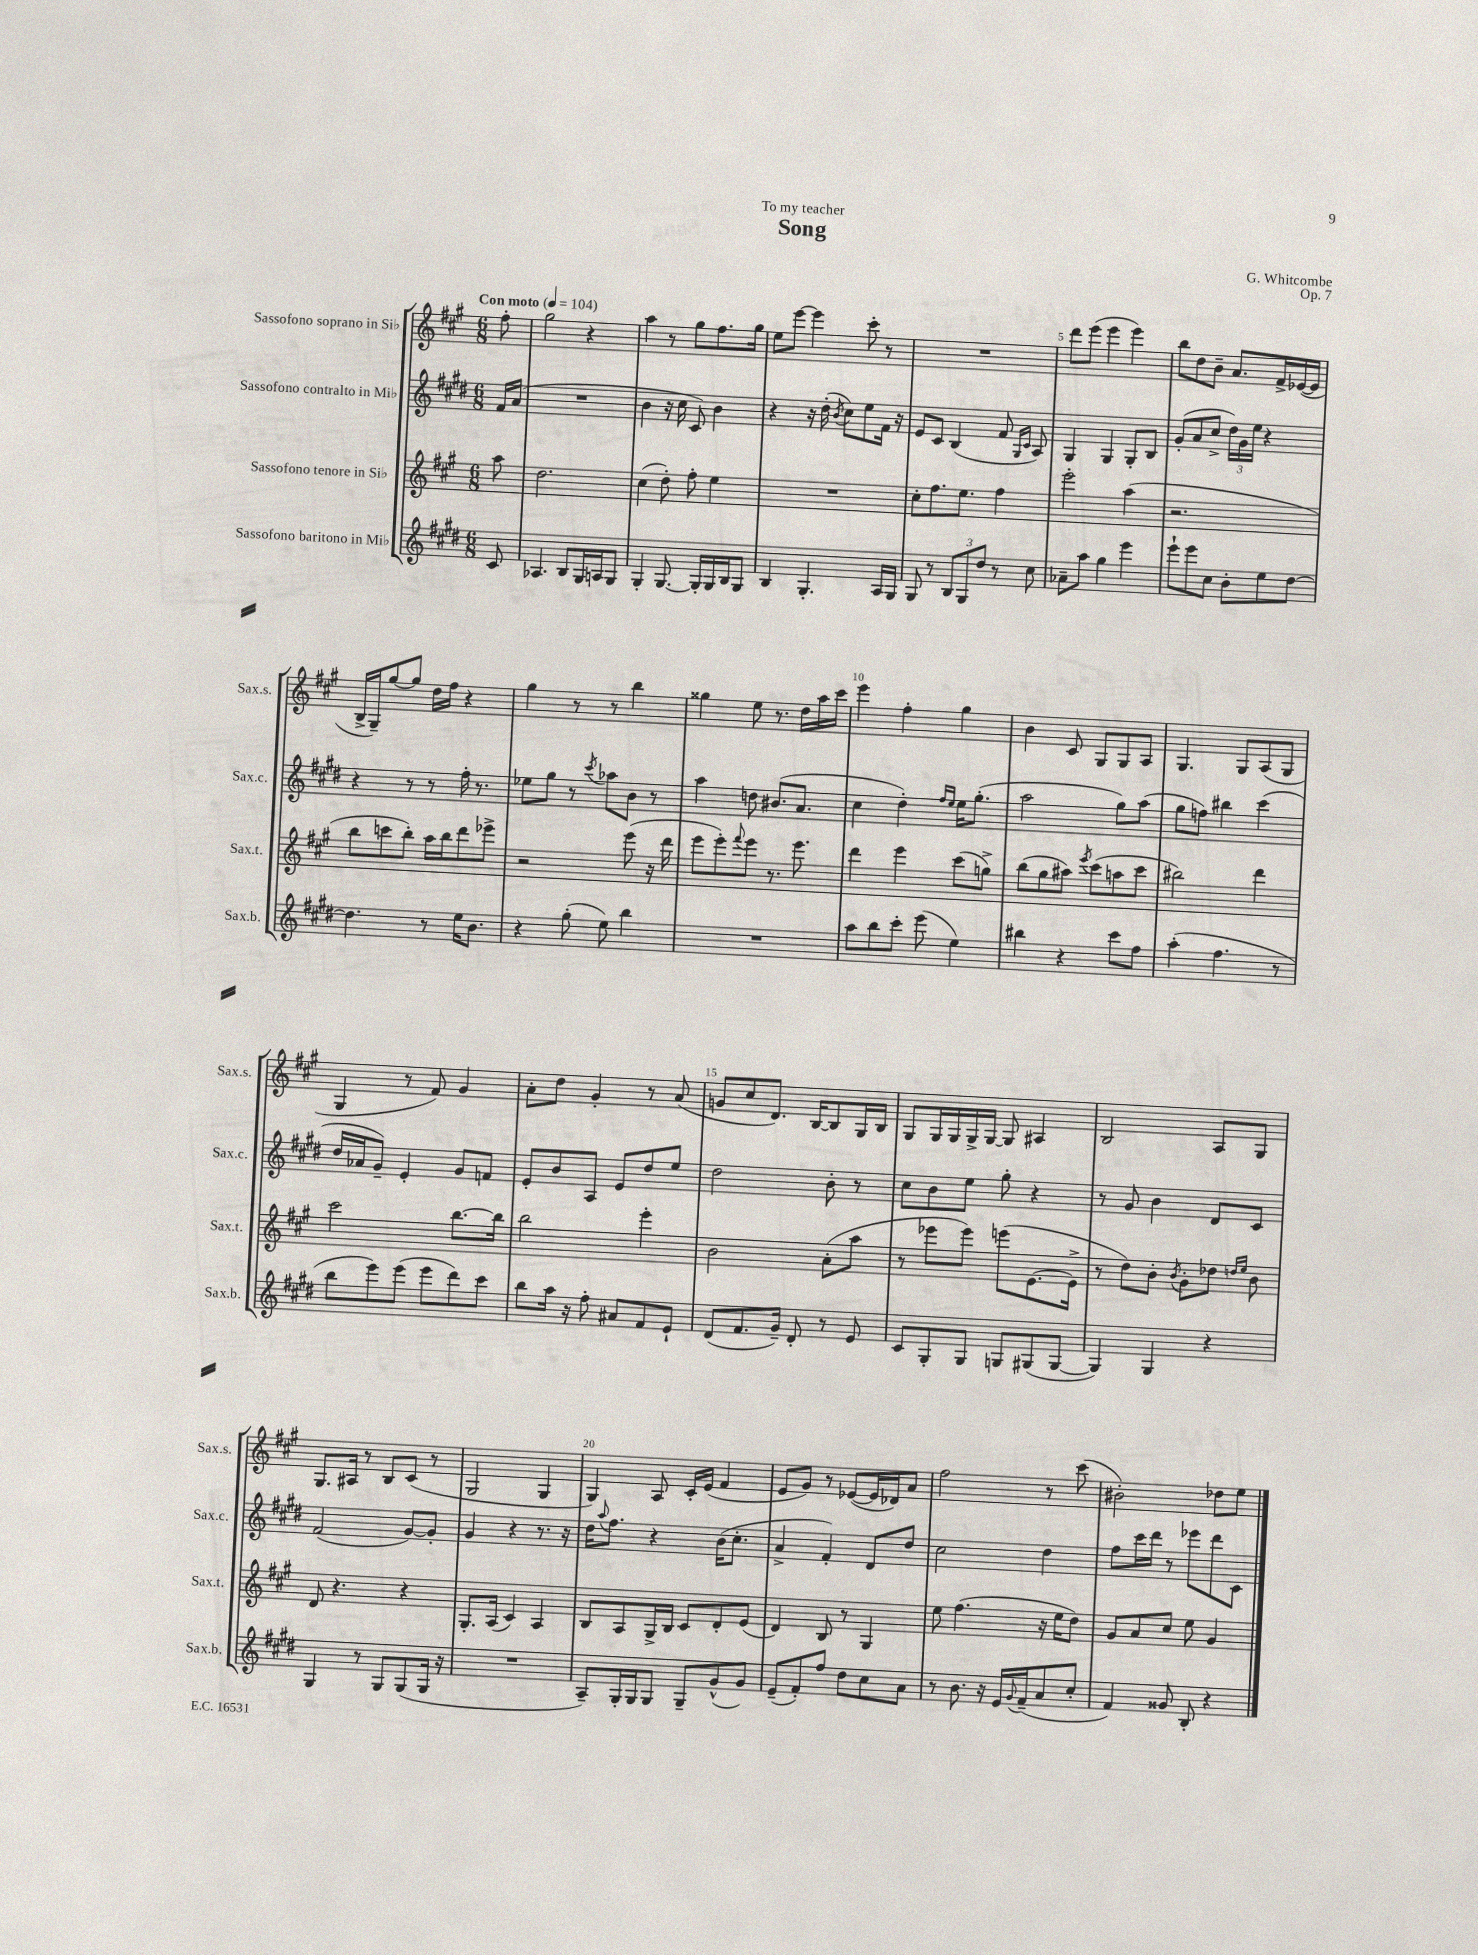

**kern	**kern	**kern	**kern
*part4	*part3	*part2	*part1
*staff4	*staff3	*staff2	*staff1
*I"Sassofono baritono in Mi♭	*I"Sassofono tenore in Si♭	*I"Sassofono contralto in Mi♭	*I"Sassofono soprano in Si♭
*I'Sax.b.	*I'Sax.t.	*I'Sax.c.	*I'Sax.s.
*clefG2	*clefG2	*clefG2	*clefG2
*k[f#c#g#d#]	*k[f#c#g#]	*k[f#c#g#d#]	*k[f#c#g#]
*M6/8	*M6/8	*M6/8	*M6/8
*MM104	*MM104	*MM104	*MM104
=	=	=	=
!	!	!	!LO:TX:a:B:t=Con moto
8c#/	8aa\	16f#/LL	8ff#'\
.	.	(16a/JJ	.
=1	=1	=1	=1
4.A-X/	2.dd\	2.r	2gg#\
8B/L	.	.	.
16G#/L	.	.	4r
16An/J	.	.	.
8G#/J	.	.	.
=2	=2	=2	=2
4G#'/	(4cc#\	4b\	4aa\
[8.G#/	8dd'\)	16r	8r
.	.	16cc#\	.
.	8ff#'\	8c#/)	8gg#\L
16G#'/LL]	.	.	.
16G#/	4ee\	4b\	8.ff#\
16B/J	.	.	.
8G#/J	.	.	.
.	.	.	16gg#\Jk
=3	=3	=3	=3
4B/	2.r	4r	8ee\L
.	.	.	[8eee\J
4.G#'/	.	16r	4eee\]
.	.	(16dd#'\	.
.	.	8qb/	.
.	.	8cc#\L)	.
.	.	8ee\	8ccc#'\
16A/LL	.	16f#\Jk	8r
16G#/JJ	.	16r	.
=4	=4	=4	=4
8G#/	8cc#'\L	8e/L	2.r
8r	8.ff#\	8c#/J	.
12B/L	.	(4B/	.
.	8.ee\J	.	.
12G#/	.	.	.
12dd#/J	.	.	.
8r	4ff#\	8f#/	.
.	.	16qqG#/LL	.
.	.	16qqc#/JJ	.
8cc#\	.	8A/)	.
=5	=5	=5	=5
8a-X~\L	2eee'\	4G#/	8ddd\L
8aa\J	.	.	(8eee\J
4gg#\	.	4G#/	4eee\
4eee\	(4aa\	8G#'/L	4eee\)
.	.	8B/J	.
=6	=6	=6	=6
8eee`\L	2.r	(8g#'/L	8bb\L
8eee\	.	8a/	8dd\
8cc#\J	.	8cc#^/J	8b~\J
8b'\L	.	24dd#\LL)	8.a/L
.	.	24g#\	.
.	.	24ee\JJ	.
8ee\	.	4r	.
.	.	.	16f#^/L
[8dd#\J	.	.	([16e-X/
.	.	.	16e-/JJ]
!!LO:LB:g=z
=7	=7	=7	=7
4.dd#\]	8bb\L	4r	16B^/LL
.	.	.	16G#~/J)
.	8cccn\	.	[8gg#/
.	8bb'\J)	8r	8gg#/J]
8r	16aa\LL	8r	16dd\LL
.	16bb\J	.	16ff#\JJ
16ee\KL	8ddd\	16ff#'\	4r
8.b\J	.	8.r	.
.	8eee-X^\J	.	.
=8	=8	=8	=8
4r	2r	8ee-X\L	4gg#\
.	.	8gg#\J	.
(8gg#'\	.	8r	8r
.	.	8qccc#/	.
8ee\)	.	8aa-X\L	8r
4bb\	(8eee\	8b\J	4bb\
.	16r	8r	.
.	16ddd\	.	.
=9	=9	=9	=9
2.r	8eee\L	4aa\	4gg##X\
.	8eee'\)	.	.
.	8qqfff#/	.	.
.	8eee\J	8ddn\	8ee\
.	8.r	(8.b#X/L	8.r
.	8.eee\	8.a/J	16dd\LL
.	.	.	16aa\
.	.	.	16ccc#\JJ
=10	=10	=10	=10
8aa\L	4ddd\	4cc#\	4eee\
8bb\	.	.	.
8ccc#'\J	4eee\	4dd#'\)	4ff#'\
(8eee\	.	.	.
.	.	16qqff#/LL	.
.	.	16qqee/JJ	.
4ee\)	(8ccc#\L	16ee\KL	4gg#\
.	.	(8.gg#'\J	.
.	8ggn^\J)	.	.
=11	=11	=11	=11
4bb#X\	(8bb\L	2aa\	4b\
.	8gg#\	.	.
4r	8aa#X\J)	.	8c#/
.	8qeee/	.	.
.	(8ccc#\L	.	8G#/L
8ccc#\L	8aan\	8gg#\L)	8G#/
8ff#\J	8ccc#\J	(8aa\J	8A/J
=12	=12	=12	=12
(4aa'\	2bb#X\)	8gg#\L	4.G#/
.	.	8ffn\J)	.
4.ff#\	.	4bb#X\	.
.	.	.	8G#/L
.	4ddd\	(4ccc#\	(8A/
8r	.	.	8G#/J
!!LO:LB:g=z
=13	=13	=13	=13
8bb\L	2ccc#\	16dd#/LL	4G#/
.	.	16a-X/J	.
8eee\)	.	8g#~/J)	.
(8eee\J	.	4e'/	8r
8eee\L	.	.	8f#/)
8ddd#\)	[8.bb\L	8g#/L	4g#/
8ccc#\J	.	8fn/J	.
.	16bb\Jk]	.	.
=14	=14	=14	=14
8bb\L	2bb\	8e'/L	8a'\L
16aa\Jk	.	8b/	8dd\J
16r	.	.	.
8ff#'\	.	8A/J	4g#'/
8a#X/L	.	8e/L	.
8f#/	4eee'\	8dd#/	8r
8e`/J	.	8ee/J	(8a/
=15	=15	=15	=15
(8d#/L	2b\	2dd#\	8gn/L
8.f#/	.	.	8cc#/
.	.	.	8.d/J)
16g#~/Jk)	.	.	.
8d#'/	.	.	.
.	.	.	[16B/KL
8r	(8a'\L	8b'\	8B/]
8e/	8aa\J	8r	16G#/L
.	.	.	16B/JJ
=16	=16	=16	=16
8c#/L	8r	8cc#\L	8G#/L
8G#'/	8eee-X\L	8b\	16G#/L
.	.	.	16G#/
8G#/J	8eee-\J)	8ee\J	16G#^/
.	.	.	[16G#/JJ
8Gn/L	(8eeen\L	8gg#'\	8G#/]
(8G#X/	[8.e\	4r	4A#X/
[8G#/J	.	.	.
.	16e^\Jk]	.	.
=17	=17	=17	=17
4G#/])	8r	8r	2B/
.	8dd\L)	8g#/	.
4G#/	8b'\J	4b\	.
.	8qb/	.	.
.	8g#'\L	.	.
4r	8dd-X\J	8d#/L	8A/L
.	16qqddn/LL	.	.
.	16qqee/JJ	.	.
.	8b\	8c#/J	8G#/J
!!LO:LB:g=z
=18	=18	=18	=18
4G#/	8d/	(2f#/	8.G#/L
.	4.r	.	.
.	.	.	16A#X/Jk
8r	.	.	8r
8G#/L	.	.	8B/L
(8G#/	4r	[8g#/L)	(8c#/J
16G#/Jk	.	8g#'/J]	8r
16r	.	.	.
=19	=19	=19	=19
2.r	8.G#'/L	4g#/	2G#/
.	(16A/Jk	.	.
.	4c#/)	4r	.
.	4A/	8.r	4G#/
.	.	16r	.
=20	=20	=20	=20
8A~/L)	8B/L	16dd#\KL	4G#/)
.	.	8qqaa/	.
.	.	8.ff#\J	.
16G#'/L	8A/	.	.
16G#/J	.	.	.
8G#/J	16G#^/L	4r	8A/
.	16B/JJ	.	.
8G#~/L	8c#/L	.	16c#'/LL
.	.	.	(16e/JJ
(8g#^^/	8d'/	(16b\KL	4f#/
.	.	8.cc#'\J	.
8g#/J)	(8e/J	.	.
=21	=21	=21	=21
(8e~/L	4d/)	4a^/	8e/L
8f#'/)	.	.	8g#/J)
8ff#/J	8B/	4f#'/)	8r
8dd#\L	8r	.	([8e-X/L
8cc#\	4G#/	8d#/L	16e-/L]
.	.	.	16d-X/J)
8a\J	.	8dd#/J	8a/J
=22	=22	=22	=22
8r	8ee\	2cc#\	2ff#\
8.b\	(4.ff#\	.	.
16r	.	.	.
16e/LL	.	.	.
8qqg#/	.	.	.
(16f#~/J	.	.	.
8a/	16r	4dd#\	8r
.	16ee\KL	.	.
8cc#'/J	8dd\J)	.	(8ccc#\
=23	=23	=23	=23
4f#/)	8g#/L	8ff#\L	2b#X'\)
.	8a/	16ccc#\L	.
.	.	16ddd#\JJ	.
8g##X/	8cc#/J	8r	.
8B'/	8ee\	8eee-X\L	.
4r	4g#/	8ddd#\	8dd-X\L
.	.	8c#\J	8ee\J
==	==	==	==
*-	*-	*-	*-
